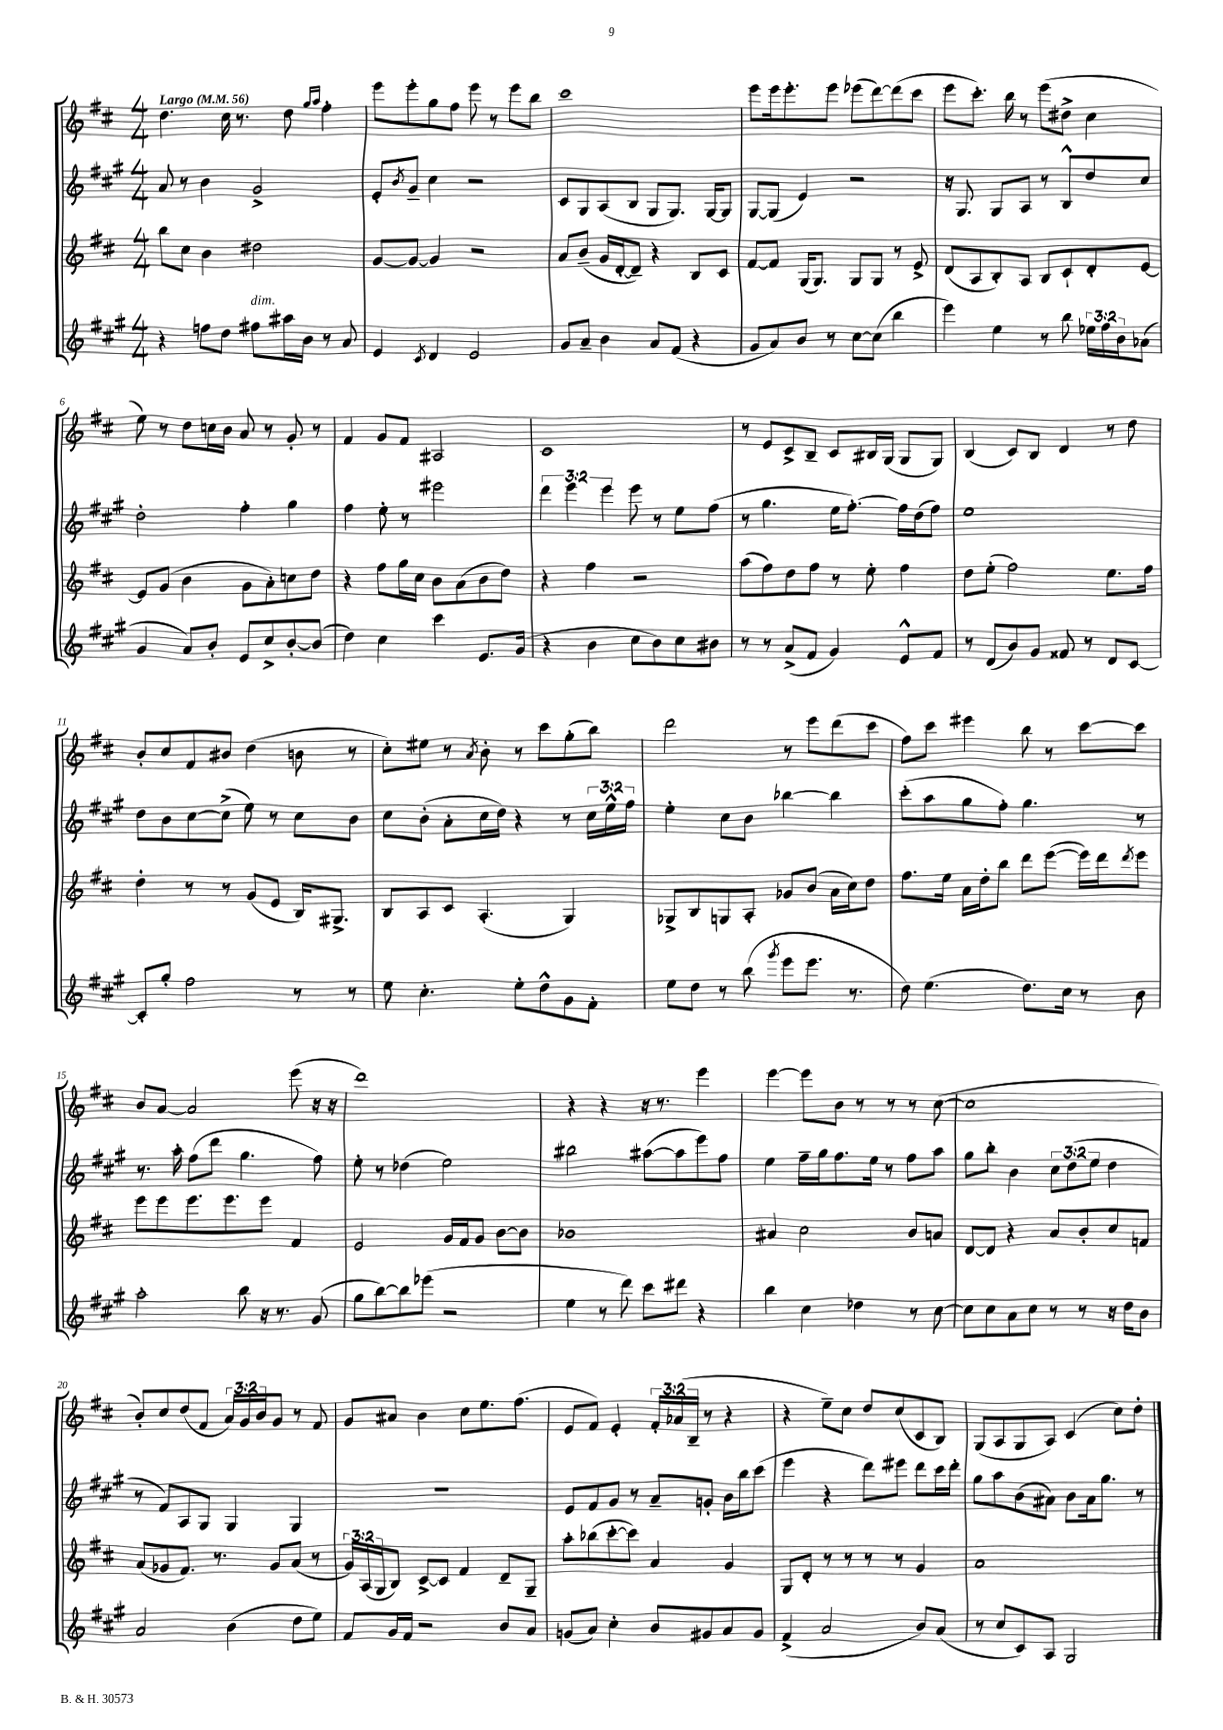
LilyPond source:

<<
\new StaffGroup <<
\new Staff = "s0" {
    \clef treble \key d \major \numericTimeSignature \time 4/4 \override Staff.TupletNumber.text = #tuplet-number::calc-fraction-text \tempo "Largo" 4 = 56
    d''4. cis''16 r8. d''8 \grace { g''16 a''16 } fis''4-. |
    e'''8 e'''8-. g''8 fis''8 e'''8 r8 e'''8 b''8 |
    cis'''1 |
    e'''8 e'''16 e'''8.-. e'''8 ees'''8( d'''8~) d'''8( cis'''8 |
    e'''8 cis'''8.-.) b''16 r8 e'''8( dis''8-> cis''4 |
    e''8) r8 d''8 c''16 b'16 a'8 r8 g'8-. r8 |
    fis'4 g'8 fis'8 ais2 |
    cis'1 |
    r8 e'8 cis'8-> b8-- cis'8 bis16 g16( g8 g8) |
    b4( cis'8) b8 d'4 r8 d''8 |
    b'8-. cis''8 fis'8 bis'8 d''4( b'8 r8 |
    cis''8-.) eis''8 r8 \acciaccatura { a'8 } b'8-. r8 cis'''8 g''8-.( b''8) |
    d'''2 r8 e'''8 d'''8( cis'''8 |
    fis''8) cis'''8 eis'''4 b''8 r8 cis'''8~ cis'''8 |
    b'8 a'8~ a'2 e'''8( r16 r16 |
    d'''1) |
    r4 r4 r16 r8. e'''4 |
    e'''4~ e'''8 b'8 r8 r8 r8 cis''8~( |
    cis''1 |
    b'8-.) cis''8 d''8( fis'8 \tuplet 3/2 { a'16) g'16 b'16 } g'8 r8 fis'8 |
    g'8 ais'8 b'4 cis''8 e''8. fis''8.( |
    e'8 fis'8) e'4-. \tuplet 3/2 { fis'16-. aes'16( b16-- } r8 r4 |
    r4 e''8--) cis''8 d''8 cis''8( cis'8 b8) |
    g8( a8 g8 a8) cis'4( cis''8) d''8-. \bar "|." |
}
\new Staff = "s1" {
    \clef treble \key a \major \numericTimeSignature \time 4/4 \override Staff.TupletNumber.text = #tuplet-number::calc-fraction-text
    a'8 r8 b'4 gis'2-> |
    e'8-. \acciaccatura { b'8 } gis'8-- cis''4 r2 |
    cis'8 gis8 a8( b8 gis8 gis8.) gis16~ gis8 |
    gis8~ gis8( e'4) r2 |
    r16 gis8. gis8 a8 r8 b8-^ d''8 cis''8 |
    d''2-. fis''4-. gis''4 |
    fis''4 e''8-. r8 eis'''2 |
    \tuplet 3/2 { d'''4 e'''4 e'''4 } e'''8 r8 e''8 fis''8( |
    r8 gis''4. e''16 fis''8.~-.) fis''16 d''16( fis''8) |
    e''1 |
    d''8 b'8 cis''8~ cis''8->( e''8) r8 cis''8 b'8 |
    cis''8 b'8-.( a'8-. cis''16 d''16) r4 r8 \tuplet 3/2 { cis''16 e''16-^ fis''16 } |
    e''4-. cis''8 b'8 bes''4~ bes''4 |
    cis'''8-.( a''8 gis''8 fis''8-.) gis''4. r8 |
    r8. a''16-. fis''8( d'''8 gis''4. fis''8) |
    e''8-. r8 des''4( e''2) |
    bis''2 ais''8~( ais''8 e'''8) fis''8 |
    e''4 fis''16-- gis''16 fis''8. e''16 r8 fis''8 a''8 |
    gis''8 b''8-. b'4 \tuplet 3/2 { cis''8 d''8( e''8 } d''4 |
    r8 fis'8) a8 gis8 gis4 gis4 |
    R1 |
    e'8 fis'8 gis'8 r8 a'8-- g'8-. b'16 b''16 cis'''8( |
    e'''4 r4 d'''8) eis'''8 d'''8 cis'''16 d'''16-. |
    gis''8 a''8 b'8( ais'8) b'8 ais'16 gis''8. r8 \bar "|." |
}
\new Staff = "s2" {
    \clef treble \key d \major \numericTimeSignature \time 4/4 \override Staff.TupletNumber.text = #tuplet-number::calc-fraction-text
    b''8 cis''8 b'4 dis''2 |
    g'8~ g'8~ g'4 r2 |
    a'8 b'8--( g'16 d'16~-. d'8--) r4 b8 cis'8 |
    fis'8~ fis'8 g16( g8.) g8 g8 r8 e'8-> |
    d'8( a8 b8-.) a8 b8 cis'8-! d'8-. e'8~ |
    e'8 g'8( b'4 g'8 a'8-.) c''8 d''8 |
    r4 fis''8 g''16 cis''16 b'8 a'8( b'8 d''8) |
    r4 fis''4 r2 |
    a''8( fis''8) d''8 fis''8 r8 e''8-. fis''4 |
    d''8 e''8-.( fis''2) e''8. fis''16 |
    d''4-. r8 r8 g'8( e'8 b16) gis8.-> |
    b8 a8 cis'8 a4.-.( g4) |
    ges8-> b8 g8 a8-. ges'8 b'8( a'16 cis''16) d''8 |
    fis''8. e''16 a'16 d''16-. b''8 d'''8 e'''8~( e'''16) d'''16 \acciaccatura { d'''8 } e'''8 |
    e'''8 e'''8 e'''8. e'''8. e'''8 fis'4 |
    e'2 g'16 fis'16 g'8 b'8~ b'8 |
    bes'1 |
    ais'4 cis''2 b'8 a'8 |
    d'8~ d'8 r4 a'8 b'8-. cis''8 f'8 |
    a'8( ges'8 fis'8.) r8. ges'8 a'8( r8 |
    \tuplet 3/2 { g'16) a16( g16 } b8) cis'8~-> cis'8 fis'4 d'8-- g8-- |
    a''8-. bes''8( cis'''8~-. cis'''8) a'4 g'4 |
    g8 d'8-. r8 r8 r8 r8 g'4 |
    a'1 \bar "|." |
}
\new Staff = "s3" {
    \clef treble \key a \major \numericTimeSignature \time 4/4 \override Staff.TupletNumber.text = #tuplet-number::calc-fraction-text
    r4 f''8 d''8 fis''8^\markup { \italic "dim." } ais''16 b'16 r8 a'8 |
    e'4 \acciaccatura { cis'8 } d'4 e'2 |
    gis'8 a'8-- b'4 a'8 fis'8( r4 |
    gis'8 a'8) b'8 r8 cis''8~ cis''8( b''4 |
    e'''4) e''4 r8 b''8 \tuplet 3/2 { ees''16 fis''16 b'16 } aes'8( |
    gis'4 a'8) b'8-. e'8 cis''8-> b'8~-. b'8( |
    d''4) cis''4 cis'''4 e'8. gis'16( |
    r4 b'4 cis''8 b'8) cis''8 bis'8 |
    r8 r8 a'8->( fis'8 gis'4) e'8-^ fis'8 |
    r8 d'8( b'8) gis'8 fisis'8 r8 d'8 cis'8~ |
    cis'8-. gis''8-. fis''2 r8 r8 |
    e''8 cis''4.-. e''8-. d''8-^ gis'8 fis'8-. |
    e''8 d''8 r8 b''8( \acciaccatura { gis'''8 } e'''8 e'''8. r8. |
    d''8) e''4.( d''8.) cis''16 r8 b'8 |
    a''2-. b''8 r16 r8. gis'8( |
    gis''8 b''8~) b''8 ees'''8( r2 |
    e''4 r8 d'''8) cis'''8 dis'''8 r4 |
    b''4 cis''4 des''4 r8 cis''8~ |
    cis''8 cis''8 a'8 cis''8 r8 r8 r16 d''16 b'8 |
    a'2 b'4( d''8 e''8) |
    fis'8 gis'16 fis'16 r2 b'8 a'8 |
    g'8( a'8) cis''4-. b'8 gis'8 a'8 gis'8 |
    fis'4->( a'2 b'8) a'8( |
    r8 cis''8 cis'8) a8 gis2 \bar "|." |
}
>>
>>
